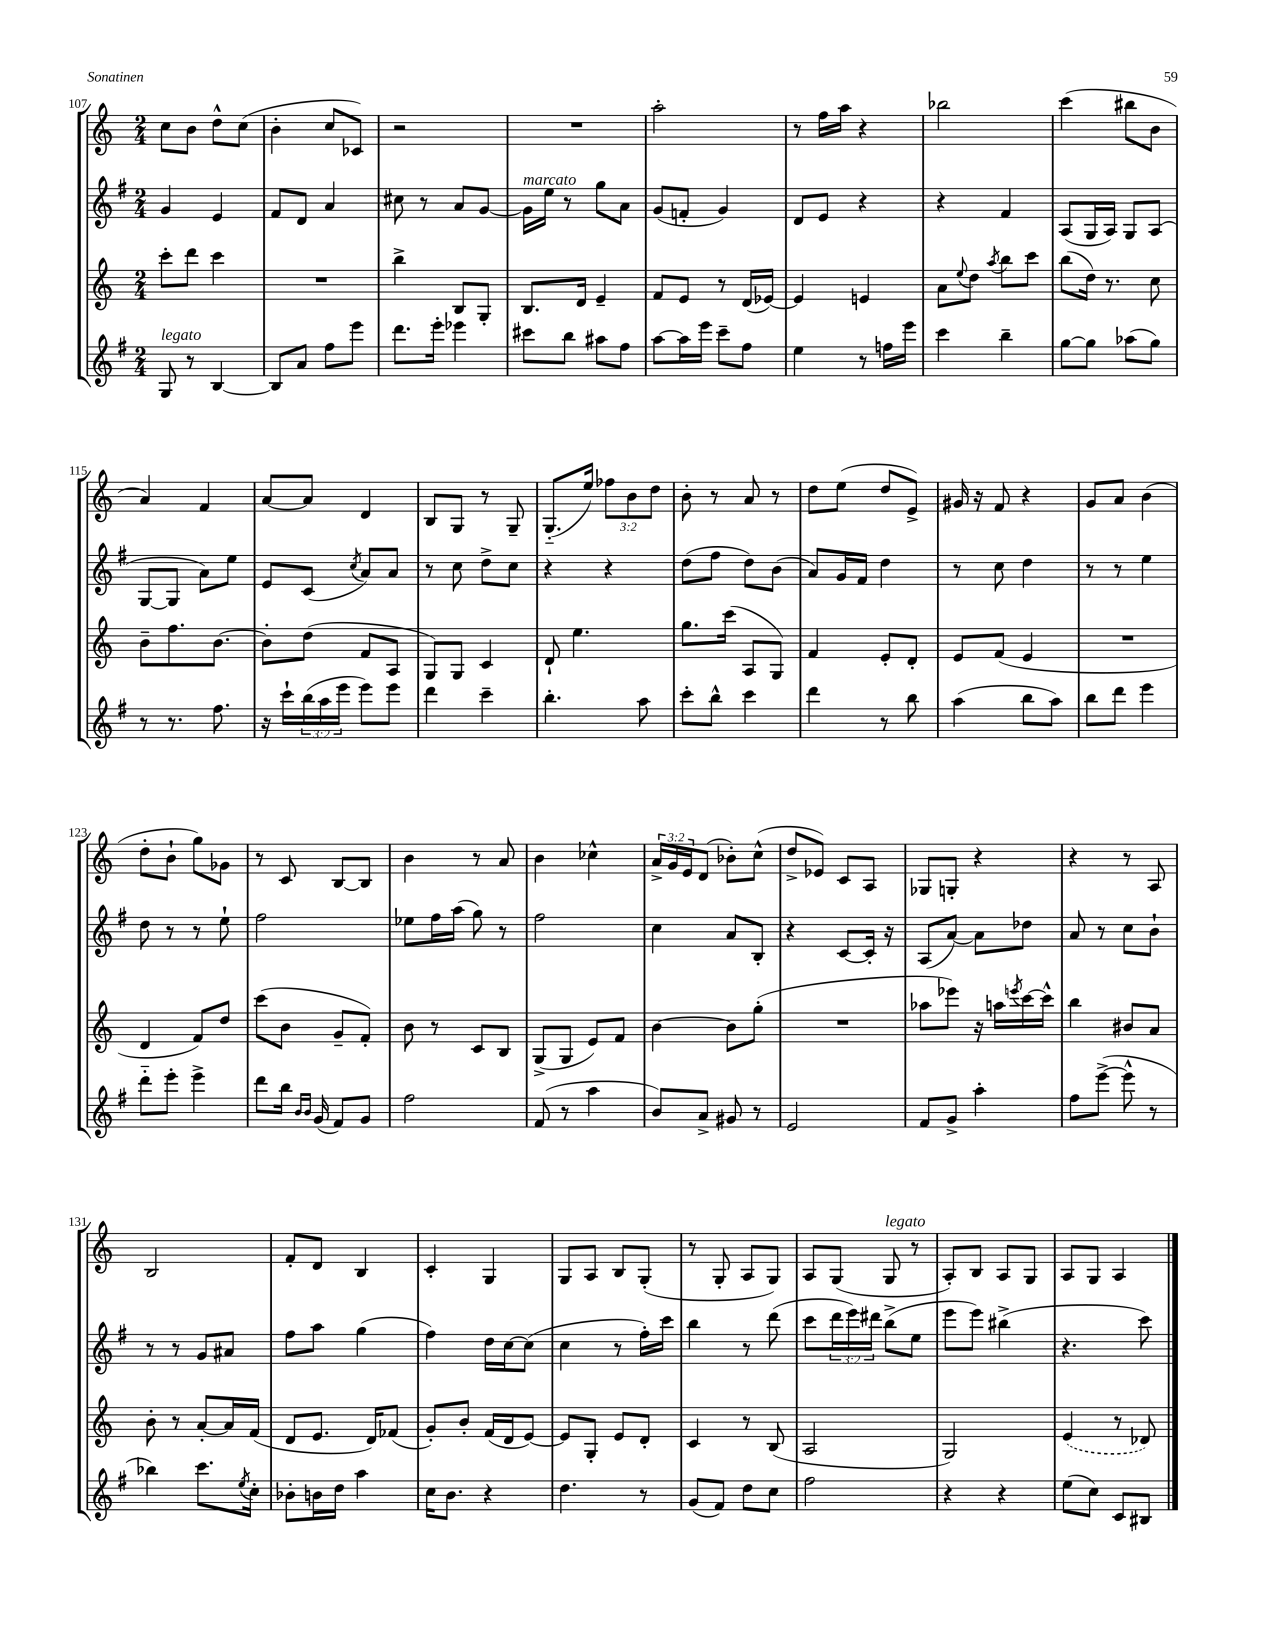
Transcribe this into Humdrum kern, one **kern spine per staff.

**kern	**kern	**kern	**kern
*staff4	*staff3	*staff2	*staff1
*clefG2	*clefG2	*clefG2	*clefG2
*k[f#]	*k[]	*k[f#]	*k[]
*M2/4	*M2/4	*M2/4	*M2/4
8G/	8ccc'\L	4g/	8cc\L
8r	8ddd\J	.	8b\J
[4B/	4ccc\	4e/	8dd^^\L
.	.	.	(8cc\J
=	=	=	=
8B/]L	2r	8f#/L	4b'\
8a/J	.	8d/J	.
8ff#\L	.	4a/	8cc/L
8eee\J	.	.	8c-/J)
=	=	=	=
8.ddd\L	4bb^\	8cc#\	2r
.	.	8r	.
16eee'\Jk	.	.	.
4eee-\	8B/L	8a/L	.
.	8G'/J	[8g/J	.
=	=	=	=
8ccc#\L	8.B/L	16g\]LL	2r
.	.	16ee\JJ	.
8bb\J	.	8r	.
.	16d/Jk	.	.
8aa#\L	4e~/	8gg\L	.
8ff#\J	.	8a\J	.
=	=	=	=
[8aa\L	8f/L	(8g/L	2aa'\
16aa\]L	8e/J	8f'/J	.
16eee\JJ	.	.	.
8ccc~\L	8r	4g/)	.
8ff#\J	(16d/LL	.	.
.	[16e-/JJ)	.	.
=	=	=	=
4ee\	4e-/]	8d/L	8r
.	.	8e/J	16ff\LL
.	.	.	16aa\JJ
8r	4e/	4r	4r
16ff\LL	.	.	.
16eee\JJ	.	.	.
=	=	=	=
4ccc\	8a\L	4r	2bb-\
.	8qqee/	.	.
.	8dd\J	.	.
.	8qaa/	.	.
4bb~\	8bb\L	4f#/	.
.	8ccc\J	.	.
=	=	=	=
[8gg\L	(8bb\L	(8A/L	(4ccc\
8gg\]J	16dd\Jk)	16G/L	.
.	8.r	16A/JJ)	.
(8aa-\L	.	8G/L	8bb#\L
8gg\J)	8cc\	(8A/J	8b\J
=	=	=	=
8r	8b~\L	[8G/L	4a/)
8.r	8.ff\	8G/]J	.
.	.	8a\L)	4f/
8.ff#\	[8.b\J	.	.
.	.	8ee\J	.
=	=	=	=
16r	8b'\]L	8e/L	[8a/L
16ccc`\LL	.	.	.
(24bb\	(8dd\J	(8c/J	8a/]J
24aa\	.	.	.
24eee\JJ	.	.	.
.	.	8qcc/	.
8eee\L)	8f/L	8a/L)	4d/
8eee\J	8A/J	8a/J	.
=	=	=	=
4ddd\	8G/L)	8r	8B/L
.	8G/J	8cc\	8G/J
4ccc~\	4c/	8dd^\L	8r
.	.	8cc\J	8G~/
=	=	=	=
4.bb'\	8d`/	4r	(8.G'~/L
.	4.ee\	.	.
.	.	.	16ee/Jk)
.	.	4r	12ff-\L
.	.	.	12b\
8aa\	.	.	.
.	.	.	12dd\J
=	=	=	=
8ccc'\L	8.gg\L	(8dd\L	8b'\
8bb^^\J	.	8ff#\J	8r
.	(16ccc\Jk	.	.
4ccc\	8A/L	8dd\L)	8a/
.	8G/J)	(8b\J	8r
=	=	=	=
4ddd\	4f/	8a/L)	8dd\L
.	.	16g/L	(8ee\J
.	.	16f#/JJ	.
8r	8e'/L	4dd\	8dd/L
8bb\	8d'/J	.	8e^/J)
=	=	=	=
(4aa\	8e/L	8r	16g#/
.	.	.	16r
.	(8f/J	8cc\	8f/
8bb\L	4e/	4dd\	4r
8aa\J)	.	.	.
=	=	=	=
8bb\L	2r	8r	8g/L
8ddd\J	.	8r	8a/J
4eee\	.	4ee\	(4b\
=	=	=	=
8ddd'~\L	4d/	8dd\	8dd'\L
8eee'\J	.	8r	8b`\J
4eee^\	8f/L)	8r	8gg\L)
.	8dd/J	8ee`\	8g-\J
=	=	=	=
8ddd\L	(8ccc\L	2ff#\	8r
16bb\Jk	8b\J	.	8c/
16qqb/LL	.	.	.
16qqb/JJ	.	.	.
(16g/	.	.	.
8f#/L)	8g~/L	.	[8B/L
8g/J	8f'/J)	.	8B/]J
=	=	=	=
2ff#\	8b\	8ee-\L	4b\
.	8r	16ff#\L	.
.	.	(16aa\JJ	.
.	8c/L	8gg\)	8r
.	8B/J	8r	8a/
=	=	=	=
(8f#/	(8G^/L	2ff#\	4b\
8r	8G/J	.	.
4aa\	8e/L)	.	4cc-^^\
.	8f/J	.	.
=	=	=	=
8b/L)	[4b\	4cc\	24a^/LL
.	.	.	24g/
.	.	.	24e/J
8a^/J	.	.	(8d/J
8g#/	8b\]L	8a/L	8b-'\L)
8r	(8gg'\J	8B'/J	(8cc^^\J
=	=	=	=
2e/	2r	4r	8dd^/L
.	.	.	8e-/J)
.	.	[8c/L	8c/L
.	.	16c'/]Jk	8A/J
.	.	16r	.
=	=	=	=
8f#/L	8aa-\L	(8A/L	8G-/L
8g^/J	8eee-\J)	[8a/J)	8G'/J
4aa'\	16r	8a\]L	4r
.	16aa\LL	.	.
.	8qeee/	.	.
.	[16ccc\	8dd-\J	.
.	16ccc^^\]JJ	.	.
=	=	=	=
8ff#\L	4bb\	8a/	4r
([8eee^\J	.	8r	.
8eee^^\]	8b#/L	8cc\L	8r
8r	8a/J	8b`\J	8A/
=	=	=	=
4bb-\)	8b'\	8r	2B/
.	8r	8r	.
8.ccc\L	[8a'/L	8g/L	.
.	16a/]L	8a#/J	.
8qee/	.	.	.
16cc'\Jk	(16f/JJ	.	.
=	=	=	=
8b-'\L	8d/L	8ff#\L	8f'/L
16b\L	8.e/J	8aa\J	8d/J
16dd\JJ	.	.	.
4aa\	.	(4gg\	4B/
.	16d/LK)	.	.
.	(8f-/J	.	.
=	=	=	=
16cc\LK	8g'/L)	4ff#\)	4c'/
8.b\J	.	.	.
.	8b'/J	.	.
4r	(16f/LL	16dd\LL	4G/
.	16d/J	[16cc\J	.
.	[8e/J)	(8cc\]J	.
=	=	=	=
4.dd\	8e/]L	4cc\	8G/L
.	8G'/J	.	8A/J
.	8e/L	8r	8B/L
8r	8d'/J	16ff#'\LL)	(8G'/J
.	.	16ccc\JJ	.
=	=	=	=
(8g/L	4c/	4bb\	8r
8f#/J)	.	.	8G'/
8dd\L	8r	8r	8A/L
8cc\J	(8B/	(8ddd\	8G/J)
=	=	=	=
2ff#\	2A/	8ccc\L	8A/L
.	.	24ddd\L	(8G/J
.	.	24eee\)	.
.	.	24ddd#\JJ	.
.	.	(8bb^\L	8G/
.	.	8ee\J	8r
=	=	=	=
4r	2G/)	8eee\L	8A'/L)
.	.	8eee\J)	8B/J
4r	.	(4bb#^\	8A/L
.	.	.	8G/J
=	=	=	=
(8ee\L	(4e/	4.r	8A/L
8cc\J)	.	.	8G/J
8c/L	8r	.	4A/
8B#/J	8d-/)	8ccc\)	.
==	==	==	==
*-	*-	*-	*-
